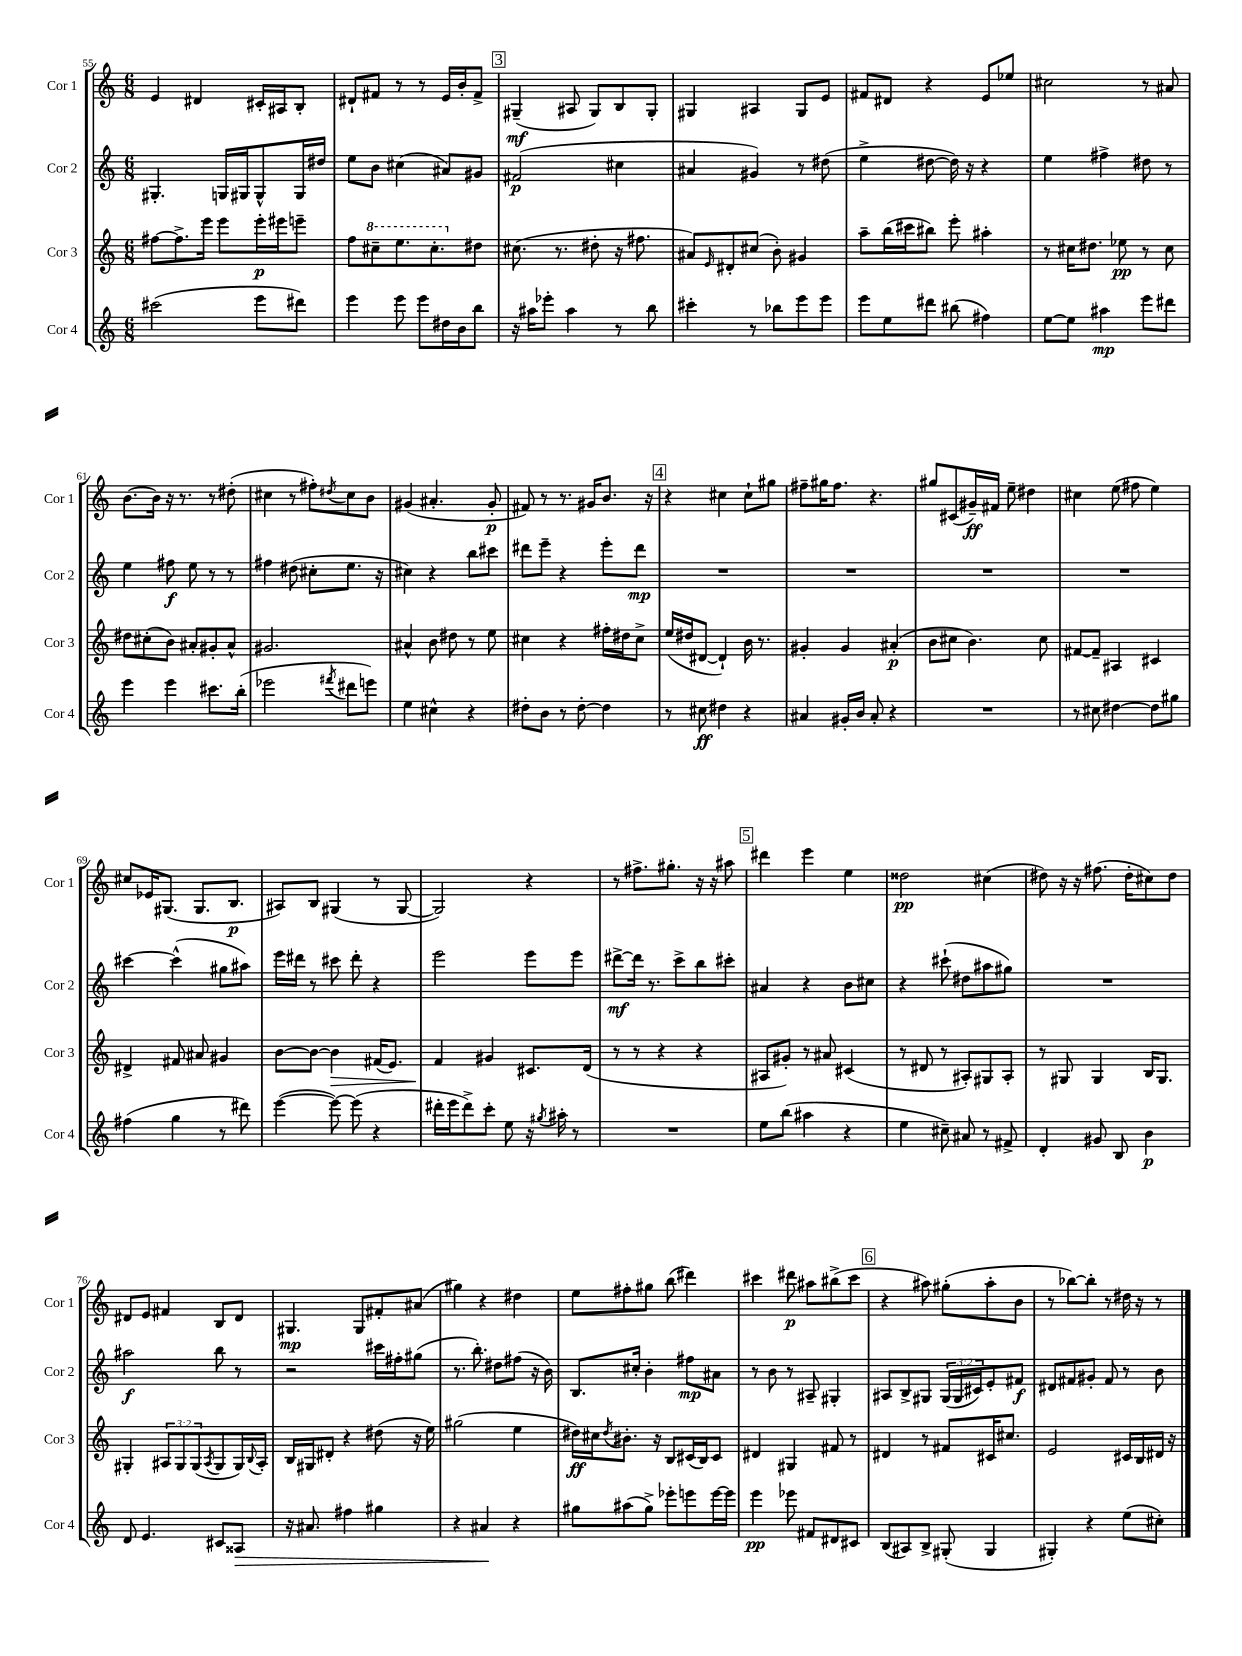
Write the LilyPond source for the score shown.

<<
\new StaffGroup <<
\new Staff = "s0" \with { instrumentName = "Cor 1" shortInstrumentName = "Cor 1" } {
    \clef treble \key c \major \numericTimeSignature \time 6/8
    e'4 dis'4 cis'16-. ais16 b8-. |
    dis'8-! fis'8 r8 r8 e'16 b'16-. fis'8-> |
    \mark \markup { \box "3" } gis4--\mf( ais8 gis8) b8 gis8-. |
    gis4 ais4 gis8 e'8 |
    fis'8 dis'8 r4 e'8 ees''8 |
    cis''2 r8 ais'8 |
    b'8.~ b'16 r16 r8. r8 dis''8-.( |
    cis''4 r8 fis''8-.) \acciaccatura { dis''8 } cis''8 b'8 |
    gis'4( ais'4.-. gis'8-.\p |
    fis'8) r8 r8. gis'16 b'8. r16 |
    \mark \markup { \box "4" } r4 cis''4 cis''8-! gis''8 |
    fis''8-- gis''16 fis''8. r4. |
    gis''8 cis'8( gis'16--\ff) fis'16 e''8-- dis''4 |
    cis''4 e''8( fis''8 e''4) |
    cis''8 ees'16 gis8.( gis8. b8.\p |
    ais8) b8 gis4( r8 gis8~ |
    gis2) r4 |
    r8 fis''8.-> gis''8.-. r16 r16 ais''8 |
    \mark \markup { \box "5" } dis'''4 e'''4 e''4 |
    disis''2\pp cis''4( |
    dis''8) r16 r16 fis''8.( dis''16-. cis''8) dis''8 |
    dis'8 e'8 fis'4 b8 dis'8 |
    gis4.\mp gis8 fis'8-. ais'8( |
    gis''4) r4 dis''4 |
    e''8 fis''8-. gis''8 b''8( dis'''4) |
    cis'''4 dis'''8\p ais''8 bis''8->( cis'''8 |
    \mark \markup { \box "6" } r4 ais''8) gis''8-.( ais''8-. b'8 |
    r8 bes''8~) bes''8-. r8 dis''16 r16 r8 \bar "|." |
}
\new Staff = "s1" \with { instrumentName = "Cor 2" shortInstrumentName = "Cor 2" } {
    \clef treble \key c \major \numericTimeSignature \time 6/8 \override Staff.TupletNumber.text = #tuplet-number::calc-fraction-text
    gis4.-. g16 gis16 gis8-^ gis16 dis''16 |
    e''8 b'8 cis''4( ais'8) gis'8 |
    \mark \markup { \box "3" } fis'2\p( cis''4 |
    ais'4 gis'4) r8 dis''8( |
    e''4-> dis''8~ dis''16) r16 r4 |
    e''4 fis''4-> dis''8 r8 |
    e''4 fis''8\f e''8 r8 r8 |
    fis''4 dis''8( cis''8-. e''8. r16 |
    cis''4) r4 b''8 cis'''8 |
    dis'''8 e'''8-- r4 e'''8-. dis'''8\mp |
    \mark \markup { \box "4" } R2. |
    R2. |
    R2. |
    R2. |
    cis'''4~ cis'''4-^( gis''8 ais''8) |
    e'''16 dis'''16 r8 cis'''8 dis'''8-. r4 |
    e'''2 e'''8 e'''8 |
    dis'''8~->\mf dis'''16 r8. c'''8-> b''8 cis'''8-. |
    \mark \markup { \box "5" } ais'4 r4 b'8 cis''8 |
    r4 cis'''8-!( dis''8 ais''8 gis''8) |
    R2. |
    ais''2\f b''8 r8 |
    r2 cis'''16 fis''16-. gis''8( |
    r8. b''8.-.) dis''8 fis''8( r16 b'16) |
    b8. cis''16-. b'4-. fis''8\mp ais'8 |
    r8 b'8 r8 ais8-- gis4-. |
    \mark \markup { \box "6" } ais8 b8-> gis8 \tuplet 3/2 { gis16( gis16 cis'16) } e'8-. fis'8\f |
    dis'8 fis'8 gis'8-. fis'8 r8 b'8 \bar "|." |
}
\new Staff = "s2" \with { instrumentName = "Cor 3" shortInstrumentName = "Cor 3" } {
    \clef treble \key c \major \numericTimeSignature \time 6/8 \override Staff.TupletNumber.text = #tuplet-number::calc-fraction-text
    fis''8~ fis''8.-> e'''16 e'''8 e'''16-.\p eis'''16 e'''8-- |
    f''8 \ottava #1 cis'''8-- e'''8. cis'''8.-. \ottava #0 dis''8 |
    \mark \markup { \box "3" } cis''8.( r8. dis''8-. r16 fis''8. |
    ais'8) \grace { e'16 } dis'8-. cis''8( b'8-.) gis'4 |
    a''8-- b''16( cis'''16 bis''8) e'''8-. ais''4-. |
    r8 cis''16 dis''8. ees''8\pp r8 cis''8 |
    dis''8 cis''8-.( b'8) ais'8-. gis'8-. ais'8-^ |
    gis'2. |
    ais'4-^ b'8 dis''8 r8 e''8 |
    cis''4 r4 fis''16-. dis''16 cis''8-> |
    \mark \markup { \box "4" } e''16( dis''16 dis'8~ dis'4-!) b'16 r8. |
    gis'4-. gis'4 ais'4-.\p( |
    b'8 cis''8 b'4.) cis''8 |
    fis'8~ fis'8-- ais4 cis'4 |
    dis'4-> fis'8 ais'8 gis'4 |
    b'8~ b'8~ b'4\> fis'16( e'8.) |
    f'4\! gis'4 cis'8. d'16( |
    r8 r8 r4 r4 |
    \mark \markup { \box "5" } ais8 gis'8-.) r8 ais'8 cis'4( |
    r8 dis'8 r8 ais8-.) gis8 ais8-. |
    r8 gis8 gis4 b16 gis8. |
    gis4-. \tuplet 3/2 { ais8 gis8 gis8( } \acciaccatura { ais8 } gis8 gis16) \appoggiatura { b8 } ais16-. |
    b16 gis16 dis'8-. r4 dis''8( r16 e''16) |
    gis''2( e''4 |
    dis''16\ff) cis''16 \acciaccatura { dis''8 } bis'8.-. r16 b8 cis'16( b16) cis'8 |
    dis'4 gis4 fis'8 r8 |
    \mark \markup { \box "6" } dis'4 r8 fis'8 cis'16 cis''8. |
    e'2 cis'16 b16 dis'16 r16 \bar "|." |
}
\new Staff = "s3" \with { instrumentName = "Cor 4" shortInstrumentName = "Cor 4" } {
    \clef treble \key c \major \numericTimeSignature \time 6/8
    cis'''2( e'''8 dis'''8) |
    e'''4 e'''8 e'''8 dis''16 b'16 b''8 |
    \mark \markup { \box "3" } r16 ais''16 ees'''8-. ais''4 r8 b''8 |
    cis'''4-. r8 bes''8 e'''8 e'''8 |
    e'''8 e''8 dis'''8 bis''8( fis''4) |
    e''8~ e''8 ais''4\mp e'''8 dis'''8 |
    e'''4 e'''4 cis'''8. b''16-.( |
    ees'''2 \acciaccatura { fis'''8 } dis'''8 e'''8) |
    e''4 cis''4-^ r4 |
    dis''8-. b'8 r8 dis''8~-. dis''4 |
    \mark \markup { \box "4" } r8 cis''8\ff dis''4 r4 |
    ais'4 gis'16-. b'16 ais'8-. r4 |
    R2. |
    r8 cis''8 dis''4~ dis''8 gis''8 |
    fis''4( g''4 r8 dis'''8) |
    e'''4~( e'''8~) e'''8( r4 |
    dis'''16-. e'''16 dis'''8->) c'''8-. e''8 r16 \acciaccatura { gis''8 } ais''16-. r8 |
    R2. |
    \mark \markup { \box "5" } e''8 b''8( ais''4 r4 |
    e''4 cis''8--) ais'8 r8 fis'8-> |
    d'4-. gis'8 b8 b'4\p |
    d'8 e'4. cis'8 aisis8\> |
    r16 ais'8. fis''4 gis''4 |
    r4 ais'4\! r4 |
    gis''8 ais''8( gis''8->) ees'''8-. e'''8 e'''16~ e'''16 |
    e'''4\pp ees'''8 fis'8 dis'8 cis'8 |
    \mark \markup { \box "6" } b8( ais8) b8-> gis8-.( gis4 |
    gis4-.) r4 e''8( cis''8-.) \bar "|." |
}
>>
>>
\layout { \context { \Score currentBarNumber = #55 } }
